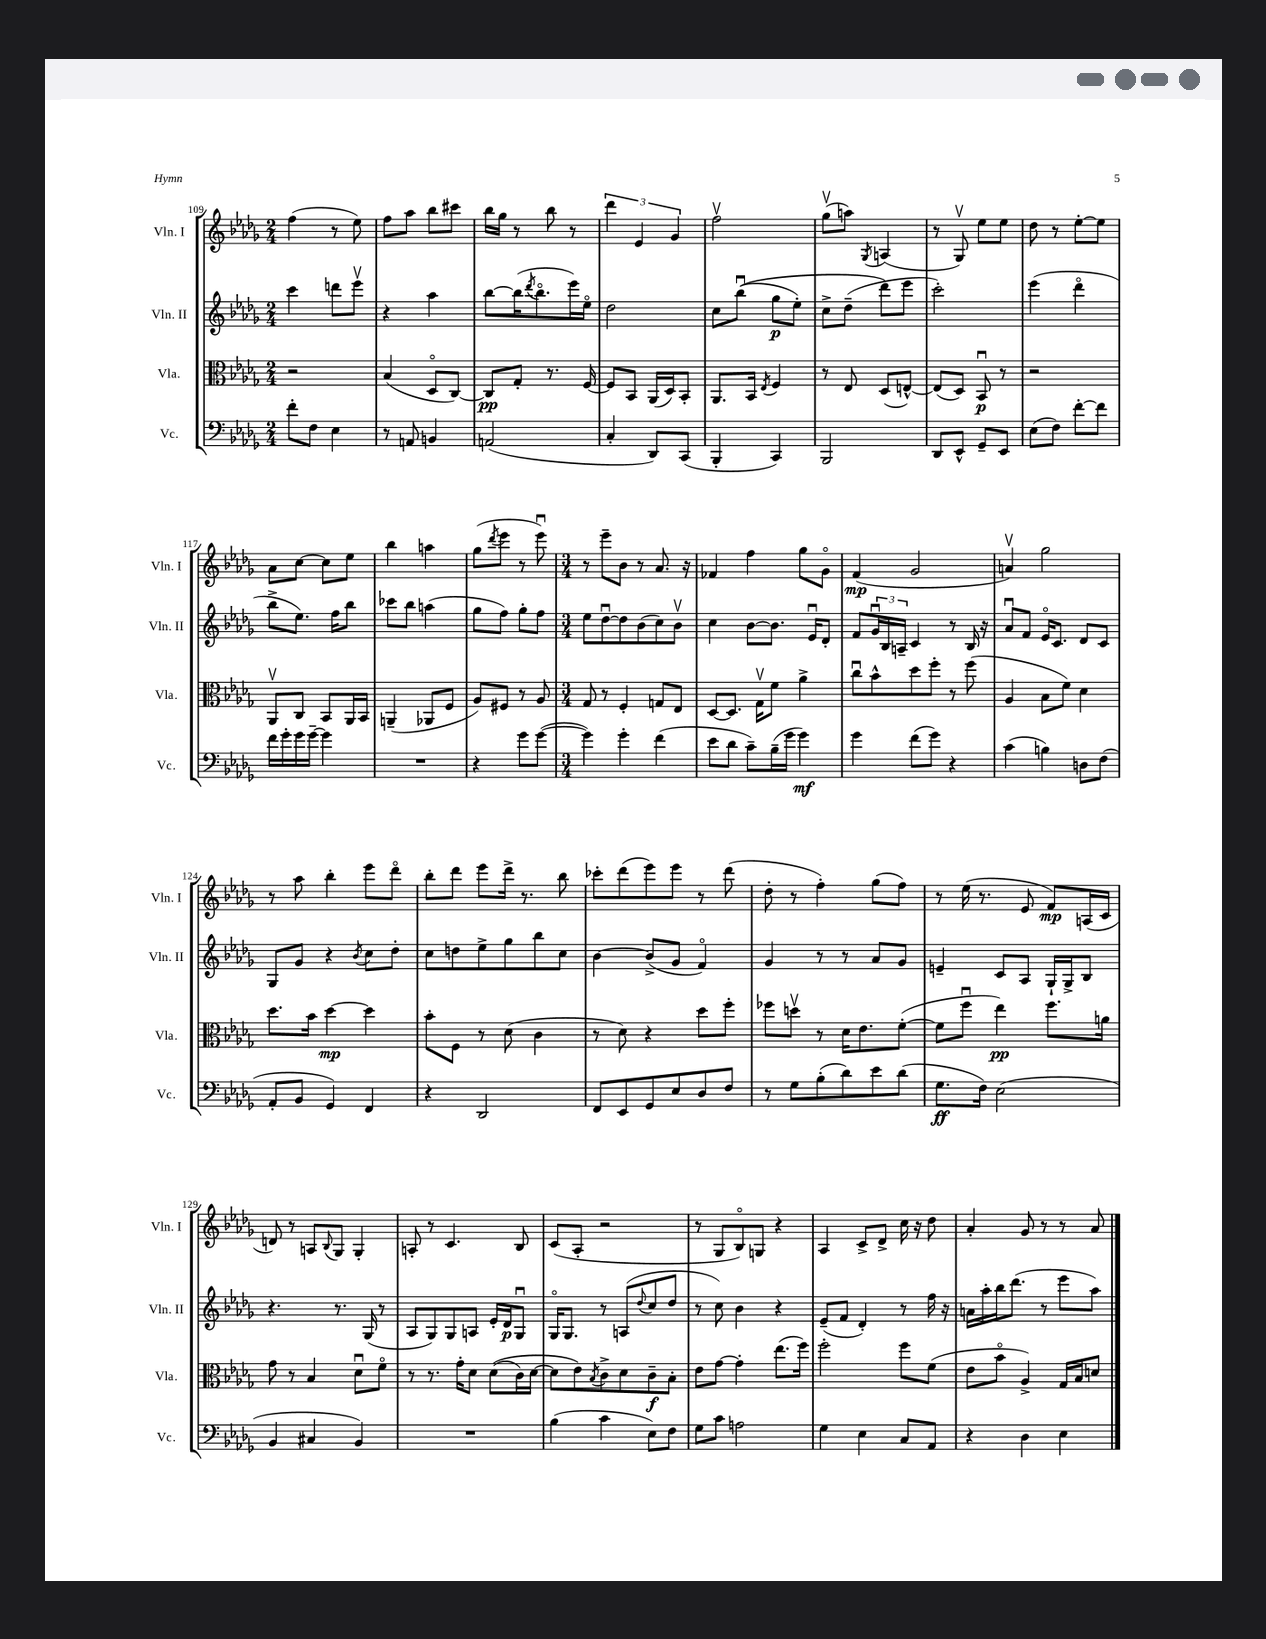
<<
\new StaffGroup <<
\new Staff = "s0" \with { instrumentName = "Vln. I" shortInstrumentName = "Vln. I" } {
    \clef treble \key des \major \numericTimeSignature \time 2/4
    f''4( r8 ees''8) |
    f''8 aes''8 bes''8 cis'''8 |
    bes''16 ges''16 r8 bes''8 r8 |
    \tuplet 3/2 { des'''4 ees'4 ges'4 } |
    f''2\upbow |
    ges''8\upbow( a''8) \acciaccatura { ges8 } a4( |
    r8 ges8\upbow) ees''8 ees''8 |
    des''8 r8 ees''8~-. ees''8 |
    aes'8 c''8~ c''8 ees''8 |
    bes''4 a''4 |
    ges''8( \acciaccatura { des'''8 } ees'''8 r8 ees'''8\downbow) |
    \numericTimeSignature \time 3/4 r8 ees'''8-- bes'8 r8 aes'8. r16 |
    fes'4 f''4 ges''8 ges'8\flageolet |
    f'4\mp( ges'2 |
    a'4\upbow) ges''2 |
    r8 aes''8 bes''4-. ees'''8 des'''8\flageolet |
    bes''8-. des'''8 ees'''8 des'''16-> r8. bes''8 |
    ces'''8-. des'''8( ees'''8) ees'''8 r8 des'''8( |
    des''8-. r8 f''4-.) ges''8( f''8) |
    r8 ees''16( r8. ees'8 f'8\mp) a16( c'16 |
    d'8) r8 a8 \appoggiatura { bes8 } ges8 ges4-. |
    a8-. r8 c'4. bes8 |
    c'8( aes8-. r2 |
    r8 ges8 bes8\flageolet) g8 r4 |
    aes4 c'8-> des'8-> c''16 r16 des''8 |
    aes'4-. ges'8 r8 r8 aes'8 \bar "|." |
}
\new Staff = "s1" \with { instrumentName = "Vln. II" shortInstrumentName = "Vln. II" } {
    \clef treble \key des \major \numericTimeSignature \time 2/4
    c'''4 d'''8 ees'''8\upbow |
    r4 aes''4 |
    bes''8~ bes''16( \acciaccatura { des'''8 } bes''8.\flageolet ees'''16) ees''16\flageolet |
    des''2 |
    c''8 bes''8\downbow(\( ges''8\p ees''8-.) |
    c''8-> des''8--( des'''8\) ees'''8 |
    c'''2-.) |
    ees'''4( des'''4\flageolet |
    bes''8-> ees''8.) f''16 bes''8 |
    ces'''8 bes''8 a''4( |
    ges''8 f''8) ges''8-. f''8 |
    \numericTimeSignature \time 3/4 ees''8 des''8~\downbow des''8 bes'8( c''8) bes'8\upbow |
    c''4 bes'8~ bes'8. ees'16\downbow des'8-. |
    f'8 \tuplet 3/2 { ges'16\downbow bes16 a16-- } c'4 r8 bes16 r16 |
    aes'8\downbow f'8 ees'16\flageolet c'8. des'8 c'8 |
    ges8 ges'8 r4 \acciaccatura { bes'8 } c''8 des''8-. |
    c''8 d''8 ees''8-> ges''8 bes''8 c''8 |
    bes'4~ bes'8->( ges'8 f'4\flageolet) |
    ges'4 r8 r8 aes'8 ges'8 |
    e'4-- c'8 aes8 ges16-! ges16-> bes8 |
    r4. r8. ges16( r8 |
    aes8 ges8) ges8 a8 ees'16-. des'16\p ges8\downbow |
    ges16\flageolet ges8. r8 a8( \appoggiatura { des''8 } c''8 des''8 |
    r8 c''8) bes'4 r4 |
    ees'8--( f'8 des'4-.) r8 f''16 r16 |
    a'16 aes''16-. bes''16 des'''8.( r8 ees'''8 aes''8) \bar "|." |
}
\new Staff = "s2" \with { instrumentName = "Vla." shortInstrumentName = "Vla." } {
    \clef alto \key des \major \numericTimeSignature \time 2/4
    r2 |
    bes4( des8\flageolet c8~) |
    c8\pp ges8-. r8. f16~ |
    f8 bes,8 aes,16( des16) bes,8-. |
    aes,8. bes,16 \acciaccatura { ees8 } f4 |
    r8 ees8 des8( e8~-^) |
    e8( des8) bes,8\downbow\p r8 |
    r2 |
    aes,8\upbow c8 bes,8 aes,16 bes,16 |
    a,4--( aes,8 f8 |
    aes8) fis8 r8 aes8 |
    \numericTimeSignature \time 3/4 ges8 r8 f4-. g8 ees8 |
    des8~ des8. ges16\upbow f'8 aes'4-> |
    c''8\downbow bes'8-^ des''8 f''8-. r8 f''8( |
    aes4 bes8 f'8) des'4 |
    des''8. bes'16 des''4~\mp des''4 |
    bes'8-. f8 r8 des'8( c'4 |
    r8 des'8) r4 des''8 f''8-. |
    fes''8 d''8\upbow r8 des'16 ees'8. f'8~-.( |
    f'8 f''8\downbow ees''4\pp) f''8. a'16 |
    ges'8 r8 bes4 des'8\downbow f'8\flageolet |
    r8 r8. ges'16-. des'8 des'8(\( c'16) des'16~ |
    des'8 ees'8\) \acciaccatura { bes8 } c'8-> des'8 c'8--\f bes8-. |
    ees'8 ges'8~ ges'4-. ees''8.( f''16) |
    f''2-. f''8 f'8( |
    ees'8 bes'8\flageolet aes4->) ges16 bes16 d'8 \bar "|." |
}
\new Staff = "s3" \with { instrumentName = "Vc." shortInstrumentName = "Vc." } {
    \clef bass \key des \major \numericTimeSignature \time 2/4
    f'8-. f8 ees4 |
    r8 a,8 b,4 |
    a,2( |
    c4-. des,8) c,8( |
    bes,,4-. c,4) |
    bes,,2 |
    des,8 ees,8-^ ges,8-- ees,8 |
    ees8( f8) f'8~-. f'8 |
    f'16 ges'16-. ges'16 ges'16~-- ges'4 |
    R2 |
    r4 ges'8 ges'8~( |
    \numericTimeSignature \time 3/4 ges'4) ges'4-. f'4( |
    ees'8 des'8 c'8--) bes16--( ges'16 ges'4\mf) |
    ges'4 f'8( ges'8) r4 |
    c'4( b4) d8 f8( |
    aes,8-. bes,8 ges,4) f,4 |
    r4 des,2 |
    f,8 ees,8 ges,8 ees8 des8 f8 |
    r8 ges8 bes8-.( des'8) ees'8 des'8( |
    ges8.\ff f16) ees2( |
    bes,4 cis4 bes,4) |
    R2. |
    bes4( c'4 ees8) f8 |
    ges8 c'8 a2 |
    ges4 ees4 c8 aes,8 |
    r4 des4 ees4 \bar "|." |
}
>>
>>
\layout { \context { \Score currentBarNumber = #109 } }
